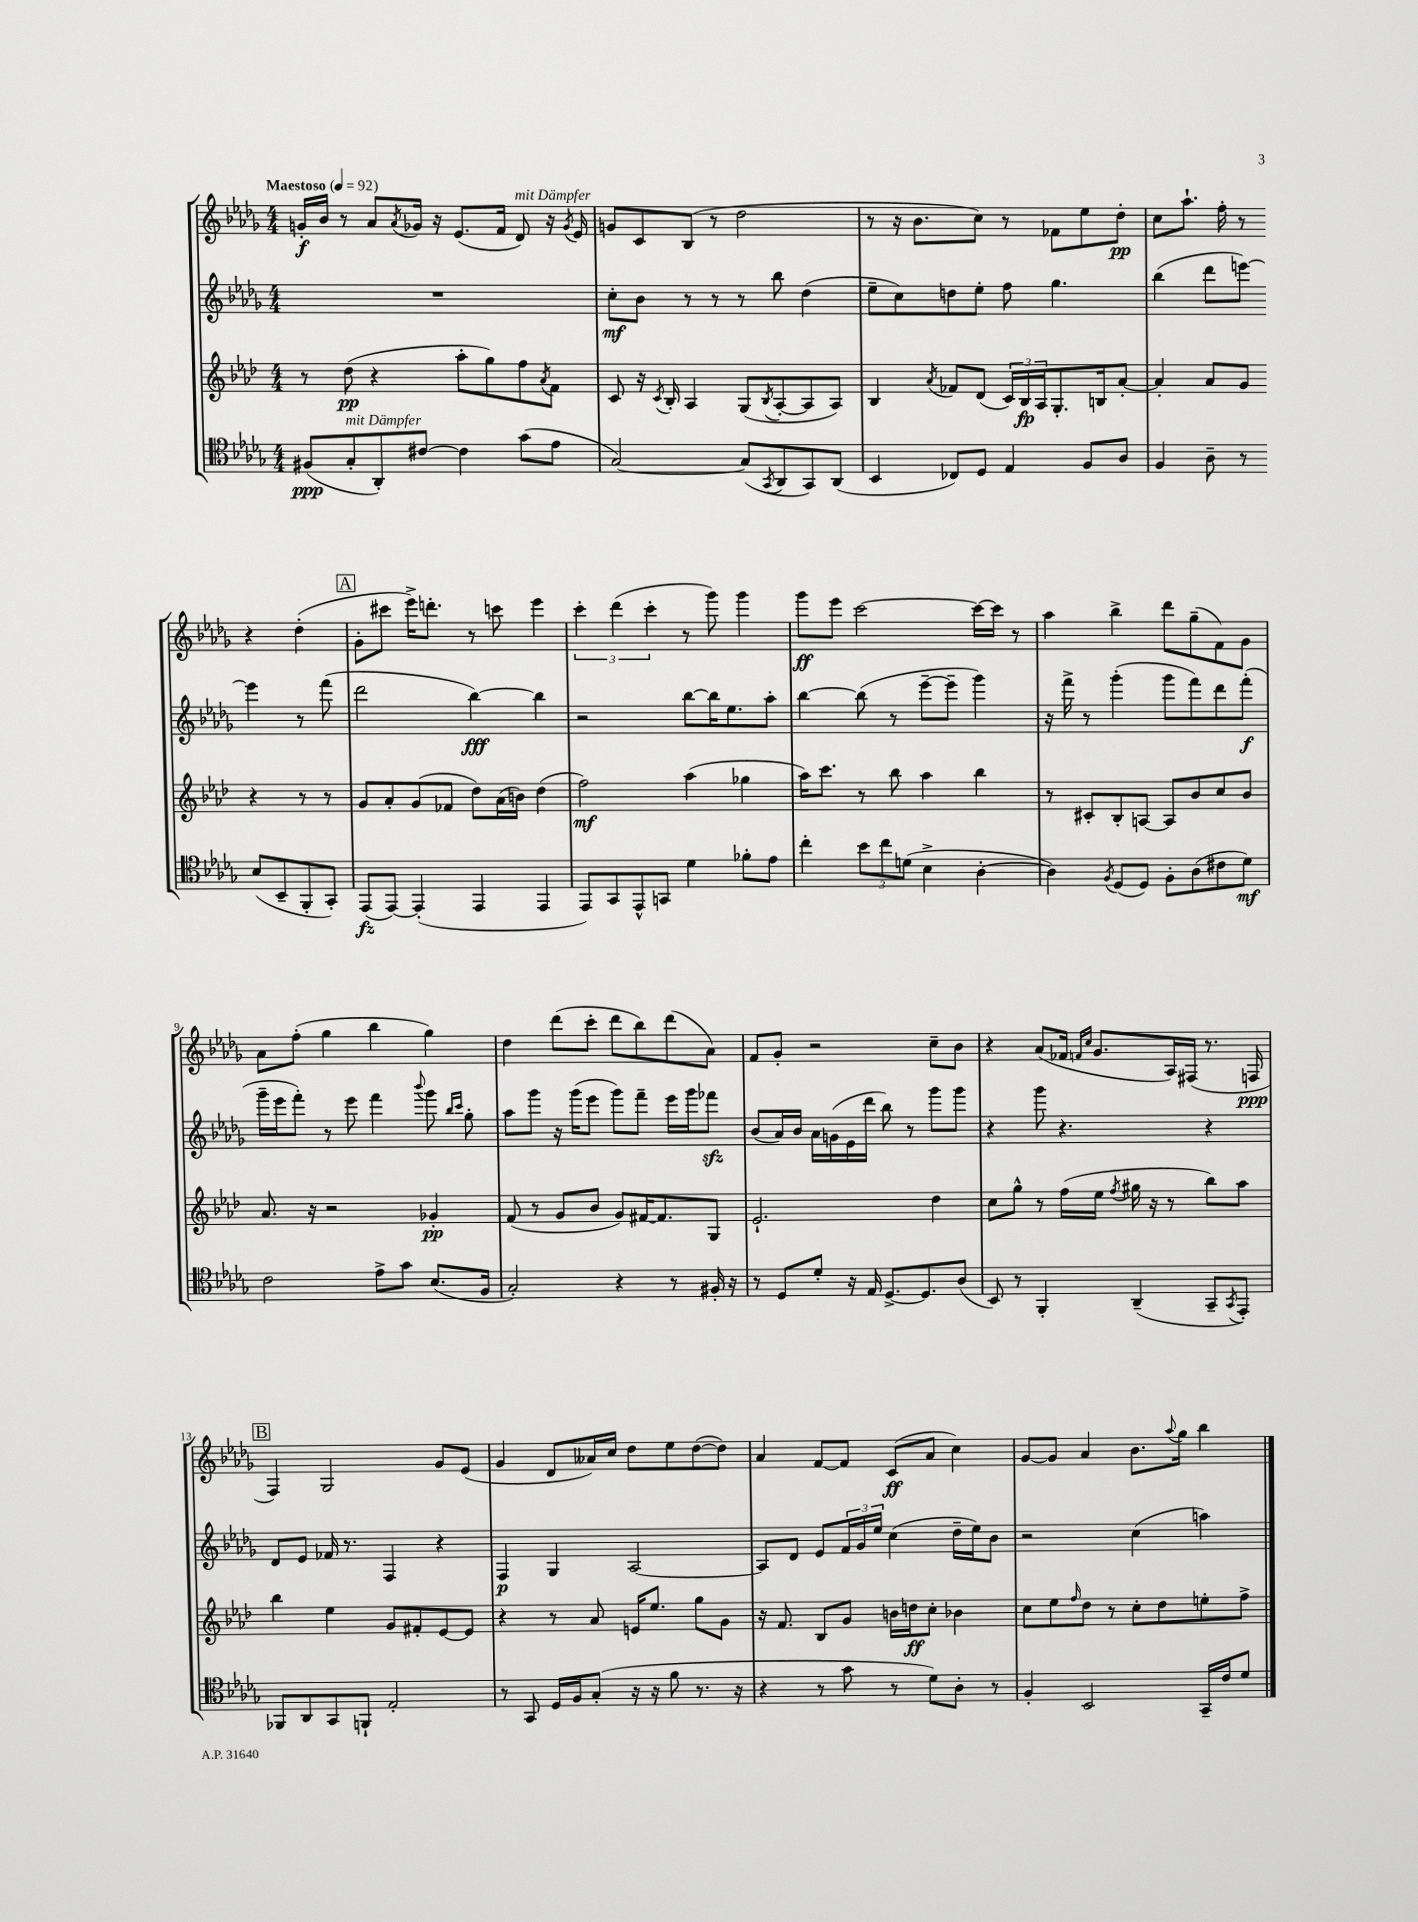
<<
\new StaffGroup <<
\new Staff = "s0" {
    \clef treble \key des \major \numericTimeSignature \time 4/4 \tempo "Maestoso" 4 = 92
    g'16-.\f bes'16 r8 aes'8 \acciaccatura { aes'8 } ges'16 r16 ees'8.( f'16 des'8^\markup { \italic "mit Dämpfer" }) r16 \acciaccatura { ges'8 } ees'16 |
    g'8 c'8 bes8( r8 des''2 |
    r8 r16 bes'8. c''8) r8 fes'8 ees''8 des''8-.\pp |
    c''8 aes''8.-! f''16-. r8 r4 des''4-.( |
    \mark \markup { \box "A" } ges'8-. cis'''8 ees'''16->) d'''8.-. r8 c'''8 ees'''4 |
    \tuplet 3/2 { c'''4-. des'''4( c'''4-. } r8 ges'''8) ges'''4 |
    ges'''8\ff ees'''8 c'''2~ c'''16~ c'''16 r8 |
    aes''4 bes''4-> des'''8 ges''8--( f'8) ges'8 |
    aes'8 f''8-.( ges''4 bes''4 ges''4) |
    des''4 des'''8( c'''8-. des'''8 bes''8) des'''8( aes'8) |
    f'8 ges'8-. r2 c''8-- bes'8 |
    r4 aes'8( fes'16 \grace { f'16 c''16 } ges'8. aes16) fis16( r8. f16\ppp |
    \mark \markup { \box "B" } f4) ges2 ges'8 ees'8( |
    ges'4 des'8 aeses'16) c''16 des''8 ees''8 des''8~( des''8) |
    aes'4 f'8~ f'8 c'8\ff( aes'8 c''4) |
    ges'8~ ges'8 aes'4 bes'8. \appoggiatura { aes''8 } ges''16 bes''4 \bar "|." |
}
\new Staff = "s1" {
    \clef treble \key des \major \numericTimeSignature \time 4/4
    R1 |
    c''8-.\mf bes'8 r8 r8 r8 bes''8 des''4( |
    ees''8-- c''8) d''8 ees''8-. f''8 ges''4. |
    bes''4( des'''8 e'''8~) e'''4 r8 f'''8( |
    \mark \markup { \box "A" } des'''2 bes''4~\fff) bes''4 |
    r2 bes''8~ bes''16 ees''8. aes''8-. |
    bes''4~ bes''8( r8 ees'''8~-- ees'''8-- ges'''4) |
    r16 f'''16-> r8 ges'''4-.( ges'''8 f'''8) des'''8 f'''8-.\f( |
    ges'''16-- ees'''16 f'''8-.) r8 ees'''8 f'''4 \appoggiatura { bes'''8 } ges'''8 \grace { bes''16 c'''16 } ges''8-. |
    aes''8 ges'''8 r16 ges'''16( ees'''8 ges'''8) f'''8-- ees'''16 ges'''16 fes'''8\sfz |
    bes'8( aes'16) bes'16 aes'16 g'16( ees'16 des'''16 bes''8) r8 ges'''8 ges'''8 |
    r4 ges'''8 r4. r4 |
    \mark \markup { \box "B" } des'8 ees'8 fes'16 r8. f4 r4 |
    f4\p ges4 aes2~ |
    aes8 des'8 ees'8 \tuplet 3/2 { f'16 ges'16 ees''16 } c''4( des''16-- ees''16) bes'8 |
    r2 c''4( a''4) \bar "|." |
}
\new Staff = "s2" {
    \clef treble \key aes \major \numericTimeSignature \time 4/4
    r8 des''8\pp( r4 aes''8-. g''8) f''8 \acciaccatura { aes'8 } f'8 |
    c'8 r16 \acciaccatura { c'8 } bes16-. aes4 g8( \acciaccatura { bes8 } aes8~-. aes8 aes8) |
    bes4 \acciaccatura { aes'8 } fes'8 des'8( \tuplet 3/2 { c'16) bes16\fp aes16 } g8.-. b16 aes'8~-. |
    aes'4-. aes'8 g'8 r4 r8 r8 |
    \mark \markup { \box "A" } g'8 aes'8-. g'8( fes'8 des''8) aes'16( b'16) des''4( |
    f''2\mf) aes''4( ges''4 |
    aes''16) c'''8. r8 bes''8 aes''4 bes''4 |
    r8 cis'8-. bes8-. a8~ a8 bes'8 c''8 bes'8 |
    aes'8. r16 r2 ges'4-.\pp |
    f'8( r8 g'8 bes'8 g'8) fis'16~ fis'8. g8 |
    ees'2.-! des''4 |
    c''8 g''8-^ r8 f''16( ees''16 \acciaccatura { f''8 } gis''16 r16 r8 bes''8) aes''8 |
    \mark \markup { \box "B" } bes''4 ees''4 g'8 fis'8-. ees'8~ ees'8 |
    r4 r8 aes'8 e'16 ees''8. g''8 g'8 |
    r16 f'8. bes8 g'8 b'16 d''16\ff c''8-. bes'4 |
    c''8 ees''8 \grace { f''16 } des''8 r8 c''8-. des''8 e''8-. f''8-> \bar "|." |
}
\new Staff = "s3" {
    \clef tenor \key des \major \numericTimeSignature \time 4/4
    fis8\ppp( ges8-.^\markup { \italic "mit Dämpfer" } aes,8-.) cis'8~ cis'4 ges'8( ees'8 |
    ges2~) ges8( \acciaccatura { ges,8 } aes,8 ges,8) aes,8( |
    bes,4 ces8) des8 ees4 f8 aes8 |
    f4 aes8-- r8 bes8( bes,8-- f,8-. ges,8-.) |
    \mark \markup { \box "A" } ees,8\fz( ees,8~) ees,4-.( ees,4 ees,4 |
    ees,8) ges,8 ees,8-^ g,8 des'4 fes'8-. ees'8 |
    c''4-. \tuplet 3/2 { bes'8 c''8 d'8( } bes4-> aes4~-. |
    aes4) \acciaccatura { f8 } des8( des8) f8-. aes8( cis'8 des'8\mf) |
    c'2 ees'8-> ges'8 bes8.( f16 |
    ges2-.) r4 r8 fis16-. r16 |
    r8 des8 des'8-. r16 ees16 des8.~-> des8. aes8( |
    bes,8) r8 f,4-. aes,4--( ges,8-- \acciaccatura { ges,8 } ees,8-.) |
    \mark \markup { \box "B" } fes,8 aes,8 ges,8 f,8-! ees2-. |
    r8 ges,8 des16 f16 ges8-.( r16 r16 f'8 r8. r16 |
    r4 r8 ges'8 r8 des'8) aes8-. r8 |
    f4-. bes,2 ges,16-- c'16 des'8 \bar "|." |
}
>>
>>
